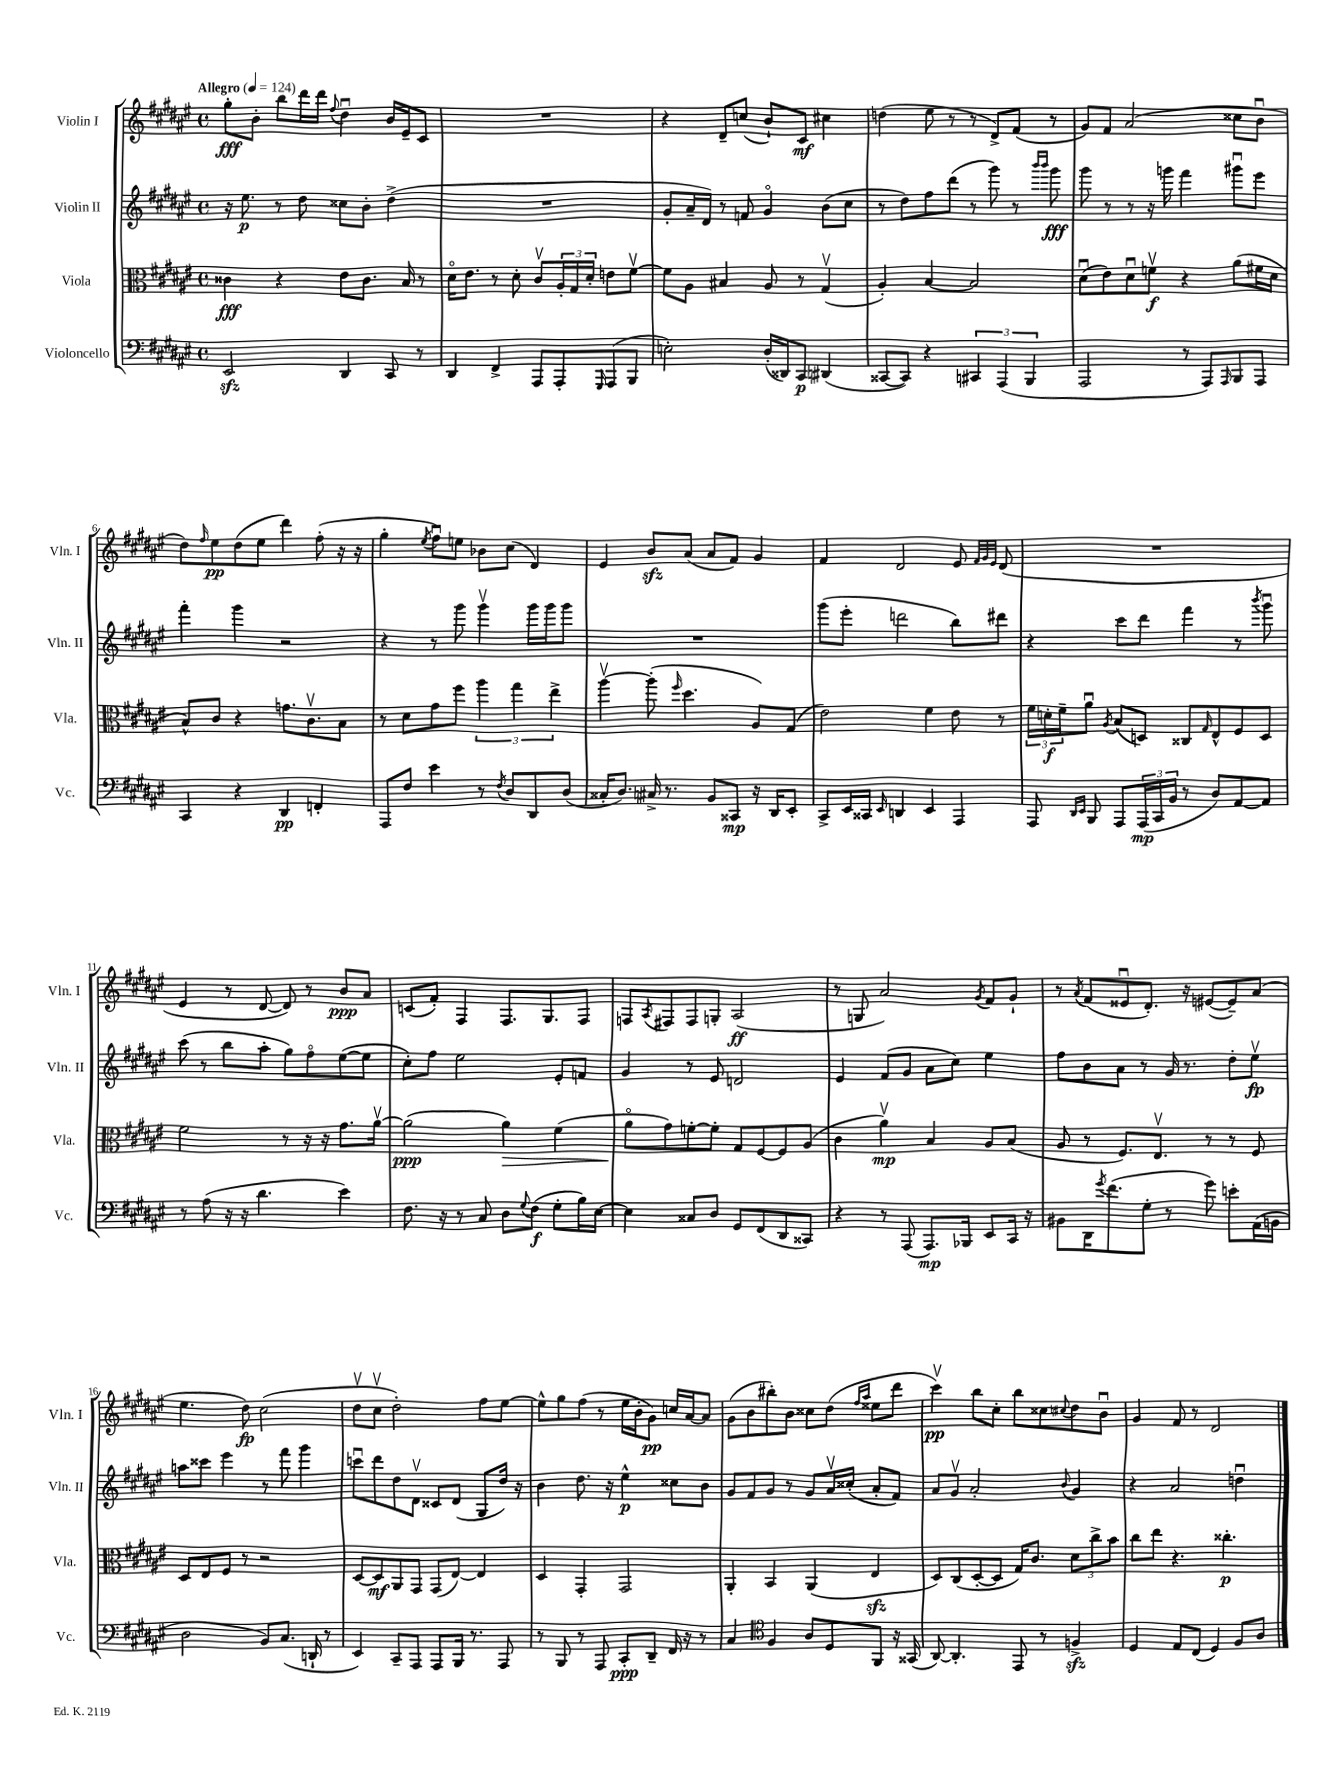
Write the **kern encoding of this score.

**kern	**kern	**kern	**kern
*staff4	*staff3	*staff2	*staff1
*clefF4	*clefC3	*clefG2	*clefG2
*k[f#c#g#d#a#e#]	*k[f#c#g#d#a#e#]	*k[f#c#g#d#a#e#]	*k[f#c#g#d#a#e#]
*M4/4	*M4/4	*M4/4	*M4/4
*met(c)	*met(c)	*met(c)	*met(c)
*MM124	*MM124	*MM124	*MM124
2EE#	4c##	16r	8gg#'
.	.	8.ee#	.
.	.	.	8b'
.	4r	8r	8bb
.	.	8dd#	16ddd#
.	.	.	16ddd#
.	.	.	8qqff#
4DD#	8e#	8cc##	4dd#u
.	8.c##	8b'	.
8CC#	.	(4dd#^	16b
.	16B	.	16e#~
8r	8r	.	8c#
=	=	=	=
4DD#	16d#o	1r	1r
.	8.e#	.	.
4FF#^	8r	.	.
.	8d#'	.	.
8AAA#	8c#v	.	.
8AAA#'	24A#'	.	.
.	24G#	.	.
.	24d#'	.	.
16qqGGG#	.	.	.
(8AAA#	8e	.	.
8BBB	[8f#v	.	.
=	=	=	=
2E')	8f#]	8g#'	4r
.	8A#	16a#~	.
.	.	16d#)	.
.	4B#	8r	8d#~
.	.	8f	(8cc
(16D#'	8A#	4g#o	8b`)
16DD##)	.	.	.
8CC#	8r	.	8c#
(4DD#	(4G#v	(8b	4cc#
.	.	8cc#	.
=	=	=	=
[8CC##	4A#')	8r	(4dd
8CC##])	.	8dd#)	.
4r	[4B	8ff#	8ee#
.	.	(8ddd#	8r
6CC#	2B]	8r	8r
.	.	8ggg#)	8d#^)
(6AAA#	.	.	.
.	.	8r	(8f#
6BBB	.	.	.
.	.	16qqbbb	.
.	.	16qqbbb	.
.	.	8ggg#	8r
=	=	=	=
2AAA#	(8d#u	8ggg#	8g#)
.	8e#)	8r	8f#
.	8d#u	8r	(2a#
.	8fv	16r	.
.	.	16ggg	.
8r	4r	4fff#	.
8AAA#)	.	.	.
16qqAAA#	.	.	.
8BBB	(8a#	8ggg#u	8cc##
8AAA#	16f#	8eee#	8bu
.	16d#	.	.
=	=	=	=
4CC#	8B^^)	4fff#'	8dd#)
.	.	.	16qqff#
.	8c#	.	8ee#
4r	4r	4ggg#	(8dd#
.	.	.	8ee#
4DD#	8.g	2r	4ddd#)
.	8.c#v	.	.
4FF'	.	.	(8ff#'
.	8B	.	16r
.	.	.	16r
=	=	=	=
8AAA#	8r	4r	4gg#'
8F#	8d#	.	.
.	.	.	8qee#
4e#	8g#	8r	8ff#u)
.	8ff#	8ggg#	8ee
8r	6aa#	4ggg#v	8b-
8qF#	.	.	.
8D#	.	.	(8cc#
.	6gg#	.	.
8DD#	.	16ggg#	4d#)
.	.	16ggg#	.
.	6ee#^	.	.
(8D#	.	8ggg#	.
=	=	=	=
16C##'	[4aa#v	1r	4e#
8.D#)	.	.	.
16C#^	(8aa#']	.	8b
8.r	.	.	.
.	16qqff#	.	.
.	4.dd#	.	(8a#
8BB	.	.	8a#
8CC##	.	.	8f#)
16r	8A#)	.	4g#
16DD#	.	.	.
8EE#'	(8G#	.	.
=	=	=	=
8CC#^	2e#)	(8ggg#	4f#
16EE#	.	8eee#'	.
16CC##	.	.	.
16qqEE#	.	.	.
4DD	.	2ddd	2d#
4EE#	4f#	.	.
4AAA#	8e#	8bb)	8e#
.	.	.	32qqf#
.	.	.	32qqg#
.	.	.	32qqe#
.	8r	8ddd#	(8d#
=	=	=	=
8AAA#	24f#	4r	1r
.	24d'	.	.
.	24f#~	.	.
16qqDD#	.	.	.
16qqEE#	.	.	.
8BBB	8a#u	.	.
.	8qA#	.	.
8AAA#	(8B	8ccc#	.
(24AAA#	8D)	8ddd#	.
24CC#	.	.	.
24BB	.	.	.
8r	8C##	4fff#	.
.	16qqG#	.	.
8D#)	8E#^^	.	.
[8AA#	8F#	8r	.
.	.	8qbbb	.
8AA#]	8D	8ggg#u	.
=	=	=	=
8r	2f#	(8ccc#	4e#
(8A#	.	8r	.
16r	.	8bb	8r
16r	.	.	.
4.d#	.	8aa#'	[8d#
.	8r	8gg#)	8d#])
.	16r	8ff#o	8r
.	16r	.	.
4e#)	8.g#	([8ee#	8b
.	.	8ee#]	8a#
.	[16a#v	.	.
=	=	=	=
8.F#	(2a#]	8cc#')	(8c
.	.	8ff#	8f#')
16r	.	.	.
8r	.	2ee#	4F#
8C#	.	.	.
8D#	4a#)	.	8.F#
8qqG#	.	.	.
(8F#	.	.	.
.	.	.	8.G#
8G#'	(4f#	8e#'	.
16B)	.	8f	8F#
[16E#	.	.	.
=	=	=	=
4E#]	8a#o	4g#	8F
.	.	.	8qA#
.	8g#)	.	8F#
8C##	[8f'	8r	8F#
8D#	8f']	8e#	8G'
8GG#	8G#	2d	(2A#
(8FF#	[8F#	.	.
8DD#	8F#]	.	.
8CC##)	(8A#	.	.
=	=	=	=
4r	4c#	4e#	8r
.	.	.	8G
8r	4a#v)	(8f#	2a#)
(8AAA#	.	8g#	.
8.AAA#)	4B	8a#	.
.	.	8cc#)	.
16BBB-	.	.	.
.	.	.	8qg#
8EE#	8A#	4ee#	8f#
16CC#	(8B	.	8g#`
16r	.	.	.
=	=	=	=
8BB#	8A#	8ff#	8r
.	.	.	8qa#
16DD#	8r	8b	(8f#
8qg#	.	.	.
(8.f#	.	.	.
.	8.F#)	8a#	8e##u
8G#'	.	8r	8.d#')
.	8.E#v	.	.
8r	.	16g#	.
.	.	8.r	16r
8g#)	8r	.	([8e#
8e'	8r	8dd#'	8e#~])
(16AA#	8F#	8ee#v	(8a#
16BB	.	.	.
=	=	=	=
2D#	8D#	8aa	4.ee#
.	8E#	8ccc##	.
.	8F#	4eee#	.
.	8r	.	8dd#)
8BB)	2r	8r	(2cc#
(8.C#	.	8fff#	.
.	.	4ggg#	.
16DD`	.	.	.
8r	.	.	.
=	=	=	=
4EE#)	[8D#	8cccu	8dd#v
.	8D#]	8ddd#	8cc#v
8CC#~	8AA#	8dd#	2dd#')
8AAA#	8GG#	8d#v	.
8AAA#	(8GG#	8c##	.
16BBB	[8E#)	(8d#	.
8.r	.	.	.
.	4E#]	8G#	8ff#
8AAA#	.	16dd#)	[8ee#
.	.	16r	.
=	=	=	=
8r	4D#	4b	8ee#^^]
8BBB	.	.	8gg#
8r	4GG#'	8.dd#	(8ff#
8AAA#	.	.	8r
.	.	16r	.
8CC#'	2GG#	4ee#^^	16ee#
.	.	.	16b'
8DD#~	.	.	8g#)
16FF#	.	8cc##	16cc
16r	.	.	[16a#
8r	.	8b	8a#]
=	=	=	=
4C#	4AA#'	8g#	(8g#
.	.	8f#	8b
*clefC4	*	*	*
4F#	4BB	8g#	8bb#')
.	.	8r	8b
8A#	(4AA#	8g#	8cc##
8D#	.	16a#v	(8dd#
.	.	(16cc##'	.
.	.	.	16qqff#
.	.	.	16qqaa#
8FF#	4E#	8a#'	8ee##
16r	.	8f#)	8ddd#
(16GG##	.	.	.
=	=	=	=
[8AA#)	8D#)	8a#	4ccc#v)
4.AA#']	(8C#	8g#v	.
.	[8D#'	2a#'	8bb
.	8D#]	.	8cc#'
8EE#	16G#)	.	8bb
.	8.c#	.	.
8r	.	.	8cc##
.	.	8qqb	8qqcc#
4F^	12d#	4g#	8dd#
.	12cc#^	.	.
.	.	.	8bu
.	12b	.	.
=	=	=	=
4D#	8cc#	4r	4g#
.	8ee#	.	.
8E#	4.r	2a#	8f#
(8C#	.	.	8r
4D#)	.	.	2d#
.	4.cc##'	.	.
8F#	.	4ddu	.
8A#	.	.	.
==	==	==	==
*-	*-	*-	*-
